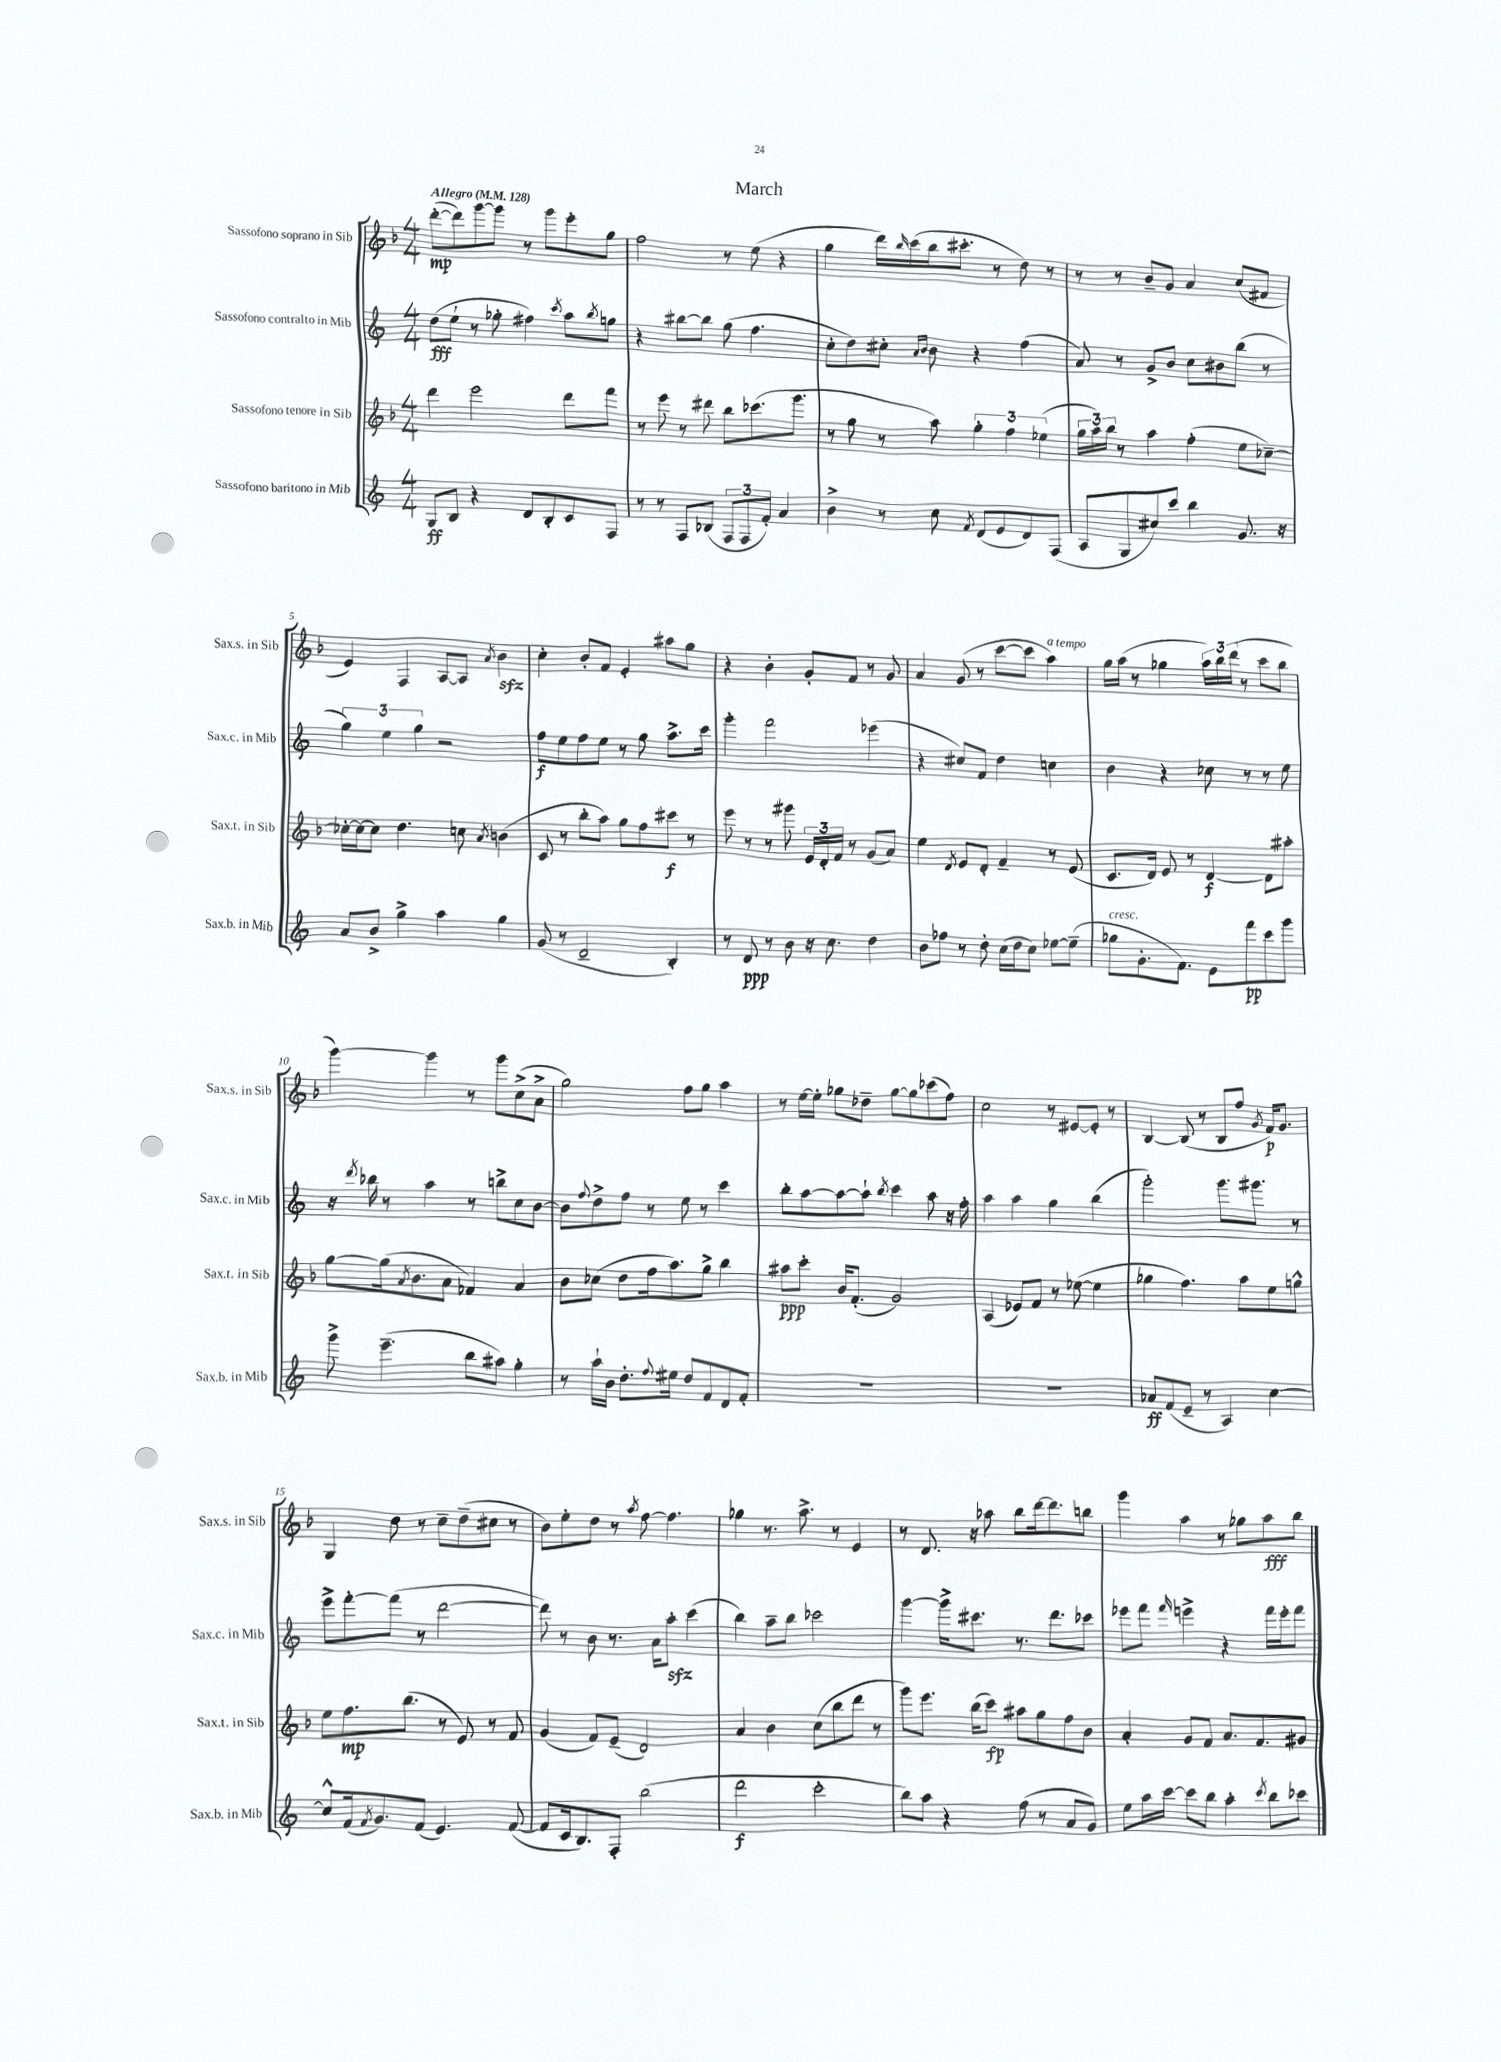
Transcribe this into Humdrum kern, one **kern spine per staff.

**kern	**kern	**kern	**kern
*staff4	*staff3	*staff2	*staff1
*clefG2	*clefG2	*clefG2	*clefG2
*k[]	*k[b-]	*k[]	*k[b-]
*M4/4	*M4/4	*M4/4	*M4/4
*MM128	*MM128	*MM128	*MM128
8G	4ddd	(8dd	([8ddd'
8B	.	8ee`	8ddd])
4r	2eee	8r	[8ggg
.	.	8gg-'	8ggg]
8d	.	4ff#)	8r
8B'	.	.	8ggg
.	.	8qccc	.
8c	8ddd	8aa	8eee'
.	.	8qbb	.
8F	8fff	8gg	8gg
=	=	=	=
8r	8r	4r	2ff
8r	8eee	.	.
8F	8r	[8bb#	.
(8B-	8ddd#	8bb#]	.
12F	8bb-	(8gg	8r
12F	.	.	.
.	(8.ccc-	4.ff	(8ee
12f')	.	.	.
4a	.	.	4r
.	8.ggg	.	.
=	=	=	=
4b^	8r	8cc'	4gg
.	8gg	8dd)	.
8r	8r	8cc#'	16ddd)
.	.	.	16qqbb-
.	.	.	(16ccc
.	.	16qqa	.
.	.	16qqb	.
8cc	8aa)	8b	16bb-
.	.	.	8.ccc#'
8qf	.	.	.
(8d	6gg'	4r	.
8e	.	.	8r
.	6ff	.	.
8d)	.	(4ff	8dd)
.	(6ee-	.	.
(8F	.	.	8r
=	=	=	=
8A	24gg	8a)	8r
.	24aa)	.	.
.	24bb-	.	.
8G	8r	8r	8r
8cc#)	4aa	8g^	8b-~
8ccc	.	8b	8g
4bb	(4ff'	8cc	4a
.	.	8b#	.
8.g	8ee	(8bb	(8cc
.	[8cc-~)	8r	8f#
16r	.	.	.
=	=	=	=
8a	16cc-'_	6gg)	4e)
.	16cc-_	.	.
8b^	8cc-]	.	.
.	.	6ee	.
4gg^	4.dd	.	4F
.	.	6gg	.
4aa	.	2r	[8A
.	8cc	.	8A]
.	8qa	.	8qa
4gg	(4b	.	4b-
=	=	=	=
(8g	8c	8ff	4cc'
8r	8r	8ee	.
2d~	8bb-'	8ff	8b-'
.	8aa)	8ee	8f
.	8gg	8r	4e'
.	8ff	8gg	.
4B')	8ccc#	8.aa^	8aa#
.	8r	.	8gg
.	.	16ccc	.
=	=	=	=
8r	8eee	4ggg'	4r
8d	8r	.	.
8r	8r	2fff	4b-'
8b	8ggg#	.	.
16r	24e	.	8g'
.	24d'	.	.
8.cc	.	.	.
.	24f	.	.
.	8r	.	8f
4dd	(8g	(4eee-	8r
.	8a)	.	8g
=	=	=	=
8b	4ee	4r	4a
8ff-	.	.	.
.	8qd	.	.
8r	8e	8cc#)	(8g
8dd'	8d'	8f	8r
(16cc	4f~	4dd	[8ccc
16dd	.	.	.
8cc)	.	.	8ccc]
[8ee-	8r	4cc	4aa)
(8ee-~]	(8e	.	.
=	=	=	=
8gg-	8.c	4b	16gg
.	.	.	(16aa
8.g'	.	.	8r
.	16d)	.	.
.	8e	4r	4gg-
8.f)	.	.	.
.	8r	.	.
8e	[4d	8cc-	24aa)
.	.	.	24bb-
.	.	.	(24ddd
8fff	.	8r	8r
8ccc	8d]	8r	8ccc
8ggg	8aa#'	8ee	8bb-
=	=	=	=
8ggg^	[8gg	16r	[4ggg)
.	.	8qddd	.
.	.	16bb-	.
(4.eee~	(16gg]	8r	.
.	8qa	.	.
.	8.b-	.	.
.	.	4aa	4ggg]
.	8a	.	.
8bb	4f-)	8r	8r
8aa#)	.	8bb^	8ggg
4gg'	4a	8cc	(8cc^
.	.	[8b	8a^
=	=	=	=
8r	8b-	8b]	2gg)
.	.	8qqff	.
16aa`	(8cc-	8dd^	.
16b	.	.	.
8.dd'	8dd	8ff	.
.	16ff	8r	.
8qqff	.	.	.
16ee#	8.aa)	.	.
8dd	.	8ee	8ff
8f	8gg^	8r	8gg
8d	4bb-	4ccc	4aa
8f'	.	.	.
=	=	=	=
1r	8aa#	8bb'	8r
.	8ccc'	[8aa	[16ee
.	.	.	16ee']
.	16b-	8aa_	8gg-
.	(8.f'	.	.
.	.	8aa`]	8dd-~
.	.	8qbb	.
.	2g)	4ccc	[8gg-
.	.	.	8gg-]
.	.	8aa	(8ccc-
.	.	16r	8ff)
.	.	16ff'	.
=	=	=	=
1r	(4A	4aa	2cc
.	8e-)	4aa	.
.	8f	.	.
.	8r	4gg	8r
.	([8ee-	.	[8e#
.	4ee-]	(4bb	8e#']
.	.	.	8r
=	=	=	=
8a-	4gg-	2ggg')	[4B-
(8f	.	.	.
8e~	4.ff)	.	(8B-]
8r	.	.	8r
4A)	.	8.ggg	8B-
.	8aa	.	8ff
.	.	8.ggg#	.
.	.	.	8qg
[4cc	8ee	.	16f)
.	.	.	8.g
.	8gg^^	8r	.
=	=	=	=
8cc^^]	8ee	8eee^	4G
(16f	8.ff	[8fff'	.
8qf	.	.	.
8.g)	.	.	.
.	.	(8fff]	8dd
.	(8.bb-	.	.
(8f	.	8r	8r
4.e)	8r	[2ddd	8cc~
.	8e)	.	(8dd~
.	8r	.	8cc#
([8f	8f	.	8r
=	=	=	=
8f]	(4g	8ddd])	8b-)
16c	.	8r	8ee'
8.B)	.	.	.
.	8f)	8b	8dd
8F'	(8e~	8.r	8r
.	.	.	8qaa
(2bb	2d)	.	[8ff
.	.	16a	.
.	.	8aa'	4.ff]
.	.	(4ccc	.
=	=	=	=
2ddd	4a	4bb)	4gg-
.	4b-	8aa~	8.r
.	.	8bb	.
.	.	.	8.aa^
2ccc'	(8cc	2ccc-	.
.	8bb-	.	8r
.	8ddd	.	4e
.	8r	.	.
=	=	=	=
8bb)	8ggg)	[4ggg	8r
8aa	8.eee	.	8.d
4r	.	16ggg^]	.
.	(16bb-	8.ccc#	16r
.	8ccc)	.	8aa-
(8ff	8aa#	8.r	8bb-
8r	8gg	.	[16ddd
.	.	8.ddd	8.ddd]
8a	8ff	.	.
8g)	8b-	8ccc-	8bb
=	=	=	=
8ee	4a'	8eee-	4ggg
16aa	.	8fff	.
[16ccc	.	.	.
.	.	16qqfff	.
8ccc]	8g	4eee^	4aa
8bb	8f	.	.
4aa'	8.a	4r	8r
.	.	.	8gg-
.	8.f	.	.
8qccc	.	.	.
8bb	.	16fff	8aa
.	.	16eee'	.
8ccc-	8g#	8fff	8bb-
==	==	==	==
*-	*-	*-	*-
